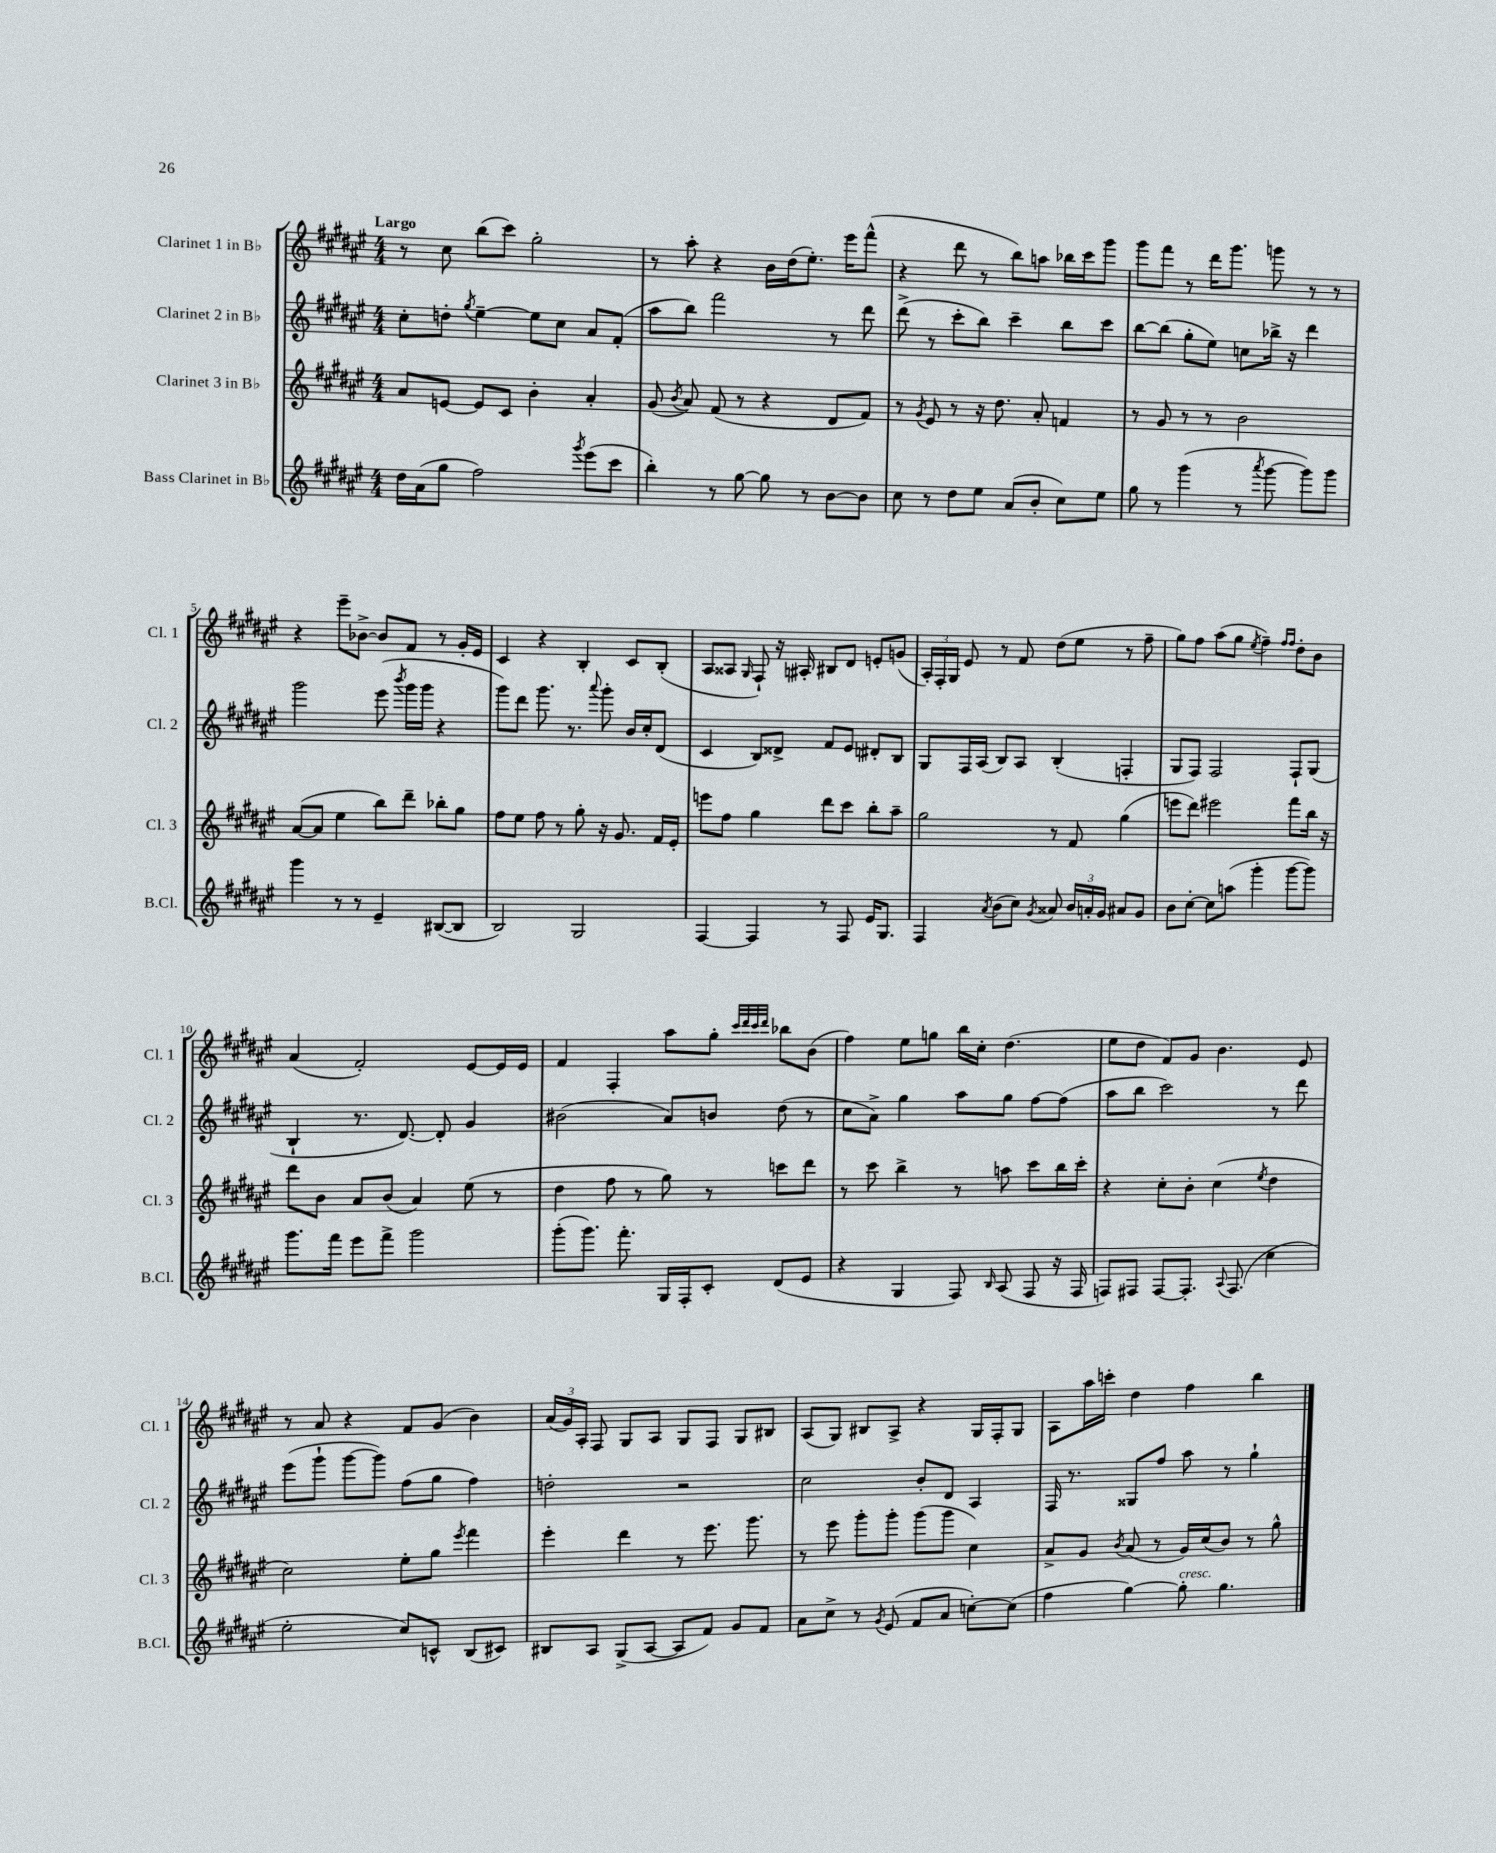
<<
\new StaffGroup <<
\new Staff = "s0" \with { instrumentName = "Clarinet 1 in Bb" shortInstrumentName = "Cl. 1" } {
    \clef treble \key fis \major \numericTimeSignature \time 4/4 \tempo "Largo"
    \autoBeamOff r8 cis''8 b''8[( cis'''8]) gis''2-. |
    r8 ais''8-. r4 b'16[ dis''16( eis''8.]-.) eis'''16[ fis'''8]-^( |
    r4 dis'''8 r8 b''8[) a''8] bes''16[ cis'''16 gis'''8] |
    gis'''8[ fis'''8] r8 dis'''16[ gis'''8.] g'''8 r8 r8 |
    r4 eis'''8[-- bes'8]~-> bes'8[ fis'8] r8 gis'16[-. eis'16] |
    cis'4 r4 b4-. cis'8[ b8]-.( |
    ais8[ aisis8] \grace { gis16 } fis8-!) r16 ais16-. bis8[ dis'8] e'8[-. g'8]( |
    \tuplet 3/2 { ais16[-.) fis16-. gis16] } eis'8 r8 fis'8 dis''8[( eis''8] r8 fis''8-- |
    gis''8[) fis''8] ais''8[( gis''8] \acciaccatura { eis''8 } fis''4--) \grace { fis''16[ fis''16] } dis''8[-. b'8] |
    ais'4( fis'2-.) eis'8[~ eis'16 eis'16] |
    fis'4 fis4-. ais''8[ gis''8]-. \grace { cis'''32[ dis'''32 cis'''32 dis'''32] } bes''8[ b'8]( |
    fis''4) eis''8[ g''8] b''16[ cis''16]-. dis''4.( |
    eis''8[ dis''8] fis'8[) gis'8] b'4. eis'8 |
    r8 ais'8 r4 fis'8[ gis'8]( b'4) |
    \tuplet 3/2 { ais'16[( gis'16) ais16]-. } fis8 gis8[ ais8] gis8[ fis8] gis8[ bis8] |
    ais8[( gis8]) bis8[ ais8]-> r4 gis16[ fis16-. gis8] |
    ais8[ ais''16 c'''16]-. dis''4 fis''4 b''4 \bar "|." |
}
\new Staff = "s1" \with { instrumentName = "Clarinet 2 in Bb" shortInstrumentName = "Cl. 2" } {
    \clef treble \key fis \major \numericTimeSignature \time 4/4
    \autoBeamOff cis''8[-. d''8]-. \acciaccatura { gis''8 } eis''4~-- eis''8[ cis''8] ais'8[ fis'8]-.( |
    ais''8[ b''8]) fis'''2 r8 dis'''8 |
    dis'''8->( r8 cis'''8[-. b''8]) cis'''4-- b''8[ cis'''8] |
    b''8[~ b''8]( gis''8[-. eis''8]) c''8[ bes''16]-> r16 dis'''4 |
    gis'''2 eis'''8( \acciaccatura { b'''8 } gis'''16[ gis'''16] r4 |
    gis'''8[) dis'''8] gis'''8. r8. \appoggiatura { ais'''8 } gis'''8-. b'16[ cis''16-. dis'8]( |
    cis'4 b8[) disis'8]-> fis'8[ eis'8] dis'8[-. b8] |
    gis8[ fis16 ais16]( b8[) ais8] b4-.( f4-. |
    gis8[ fis8]) fis2 fis8[-! gis8]( |
    b4-! r8. dis'8.~) dis'8-. gis'4 |
    bis'2( ais'8[) b'8] dis''8( r8 |
    cis''8[ ais'8]->) gis''4 ais''8[ gis''8] fis''8[~ fis''8]( |
    ais''8[ b''8] cis'''2) r8 dis'''8 |
    eis'''8[( gis'''8]-! gis'''8[~ gis'''8]) fis''8[( gis''8] fis''4) |
    d''2-. r2 |
    cis''2 b'8[-. dis'8] ais4 |
    fis16 r8. gisis8[ fis''8] ais''8 r8 gis''4-! \bar "|." |
}
\new Staff = "s2" \with { instrumentName = "Clarinet 3 in Bb" shortInstrumentName = "Cl. 3" } {
    \clef treble \key fis \major \numericTimeSignature \time 4/4
    \autoBeamOff ais'8[ e'8]~ e'8[ cis'8] b'4-. ais'4-. |
    gis'8( \acciaccatura { b'8 } ais'8) fis'8( r8 r4 dis'8[ fis'8]) |
    r8 \acciaccatura { gis'8 } eis'8 r8 r16 dis''8. ais'8-. f'4 |
    r8 gis'8 r8 r8 b'2 |
    ais'8[~( ais'8] eis''4 b''8[) dis'''8]-- bes''8[-. gis''8] |
    fis''8[ eis''8] fis''8 r8 gis''8-. r16 gis'8. fis'16[ eis'16]-. |
    e'''8[ fis''8] gis''4 dis'''8[ cis'''8] b''8[-. ais''8]-- |
    gis''2 r8 fis'8 gis''4( |
    e'''8[ dis'''8]) eis'''2 fis'''8[ b''16] r16 |
    dis'''8[ b'8] ais'8[ b'8]( ais'4) eis''8( r8 |
    dis''4 fis''8 r8 gis''8) r8 c'''8[ dis'''8] |
    r8 cis'''8 b''4-> r8 a''8 cis'''8[ b''16 cis'''16]-. |
    r4 cis''8[-. b'8]-. cis''4( \acciaccatura { eis''8 } dis''4 |
    cis''2) eis''8[-. gis''8] \acciaccatura { eis'''8 } fis'''4 |
    eis'''4-. dis'''4 r8 eis'''8. gis'''8. |
    r8 eis'''8 gis'''8[-. gis'''8]-. gis'''8[( gis'''8] cis''4) |
    ais'8[-> gis'8] \acciaccatura { b'8 } ais'8( r8 gis'16[) cis''16( b'8]) r8 gis''8-^ \bar "|." |
}
\new Staff = "s3" \with { instrumentName = "Bass Clarinet in Bb" shortInstrumentName = "B.Cl." } {
    \clef treble \key fis \major \numericTimeSignature \time 4/4
    \autoBeamOff dis''16[ ais'16( gis''8] fis''2) \acciaccatura { gis'''8 } eis'''8[( cis'''8] |
    b''4-.) r8 gis''8~ gis''8 r8 b'8[~ b'8] |
    cis''8 r8 dis''8[ eis''8] ais'8[( b'8]-. cis''8[) eis''8] |
    gis''8 r8 gis'''4( r8 \acciaccatura { ais'''8 } gis'''8~ gis'''8[) gis'''8] |
    gis'''4 r8 r8 eis'4-- bis8[~( bis8] |
    b2) gis2 |
    fis4~ fis4 r8 fis8 eis'16[ gis8.] |
    fis4 \acciaccatura { ais'8 } b'8[( cis''8]) \acciaccatura { gis'8 } aisis'8 \tuplet 3/2 { b'16[ a'16-. gis'16] } ais'8[ gis'8] |
    b'8[ cis''8]~-. cis''8[ a''8]( gis'''4-. gis'''8[~ gis'''8]) |
    gis'''8.[ fis'''16] eis'''8[ fis'''8]-> gis'''2 |
    gis'''8[-.( gis'''8.]) fis'''8.-. gis16[ fis16-. cis'8]-. dis'8[( eis'8] |
    r4 gis4 fis8) \grace { b16 } ais8( fis8 r16 fis16 |
    f8[) fis8] fis8[~ fis8.]-. \appoggiatura { ais8 } fis8.( cis''4 |
    eis''2-. cis''8[) c'8]-^ b8[( cis'8]) |
    bis8[ ais8] gis8[->( ais8]~ ais8[ fis'8]) gis'8[ fis'8] |
    ais'8[ cis''8]-> r8 \acciaccatura { gis'8 } eis'8( fis'8[ ais'8] c''8[~-.) c''8]( |
    fis''4 gis''4~) gis''8-.^\markup { \italic "cresc." } gis''4. \bar "|." |
}
>>
>>
